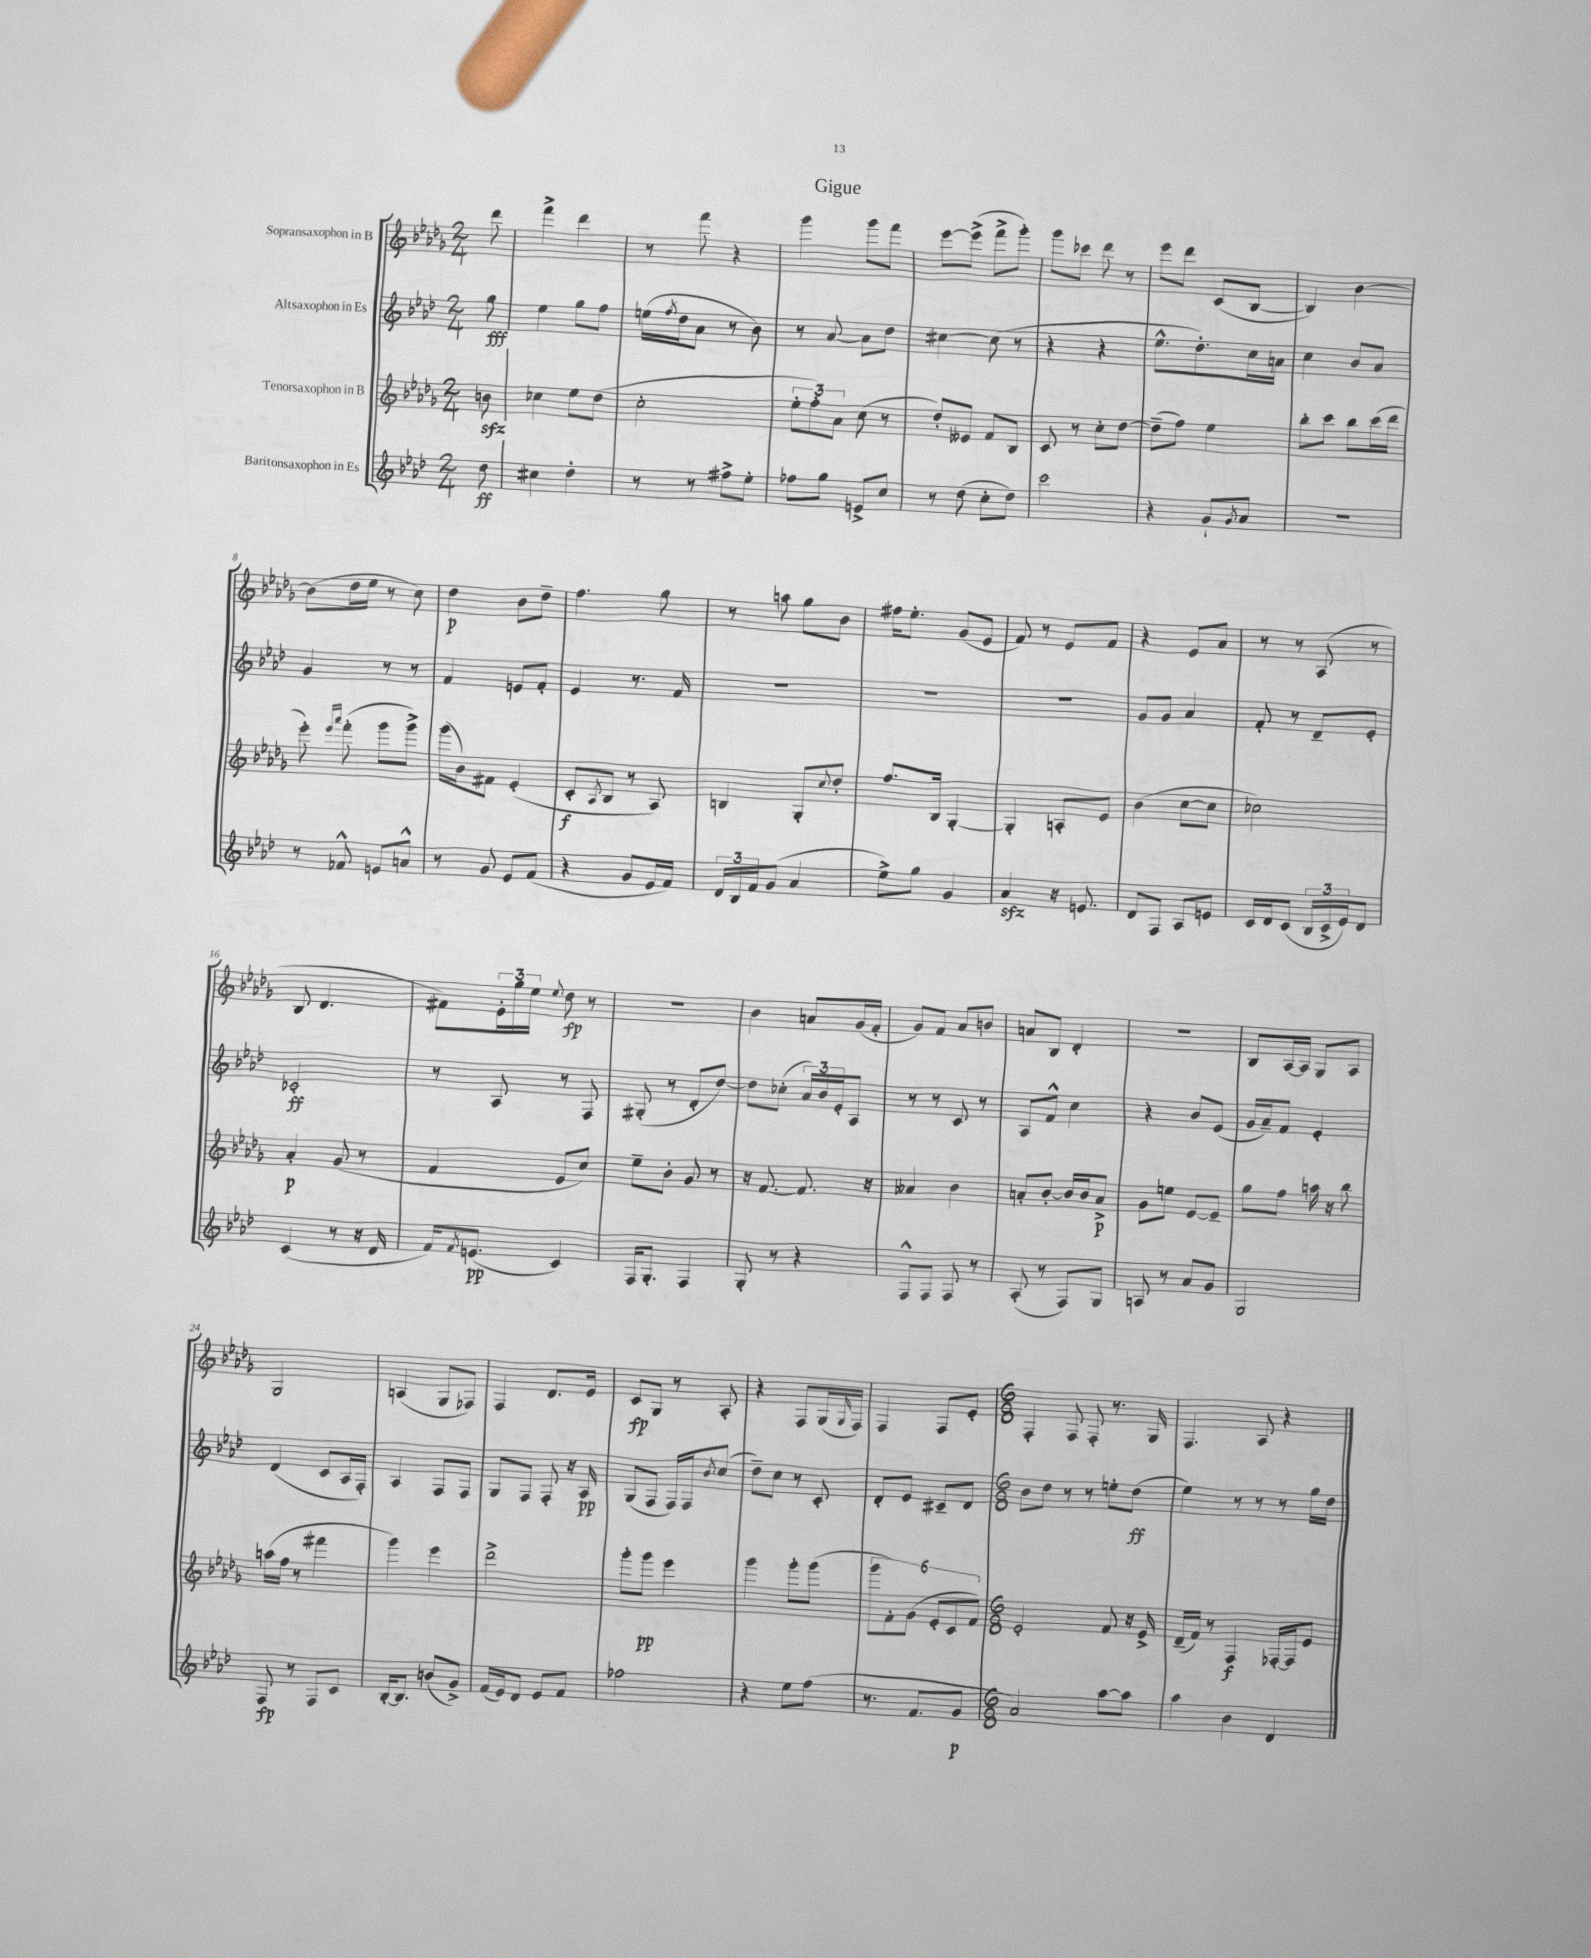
\header { title = "Gigue" }
<<
\new StaffGroup <<
\new Staff = "s0" \with { instrumentName = "Sopransaxophon in B" } {
    \clef treble \key des \major \numericTimeSignature \time 2/4 \partial 8
    des'''8 |
    f'''4-> des'''4 |
    r8 f'''8 r4 |
    ges'''4 ges'''8 f'''8 |
    ees'''8~ ees'''8->( f'''8-> ges'''8-.) |
    ges'''8 ces'''8 des'''8 r8 |
    ees'''8 des'''8 c'8( bes8~ |
    bes4) bes'4~ |
    bes'8( des''16 ees''16 r8 c''8) |
    des''4\p bes'8 des''8-- |
    f''4. ges''8 |
    r8 a''8 ges''8 bes'8 |
    fis''16 ees''8.-. ges'8( ees'8 |
    f'8) r8 ees'8 f'8 |
    r4 ees'8 aes'8 |
    r8 r8 aes8( r8 |
    bes8 des'4. |
    fis'8) \tuplet 3/2 { ees'16-. ges''16 ees''16 } \appoggiatura { ees''8 } des''8\fp r8 |
    r2 |
    bes'4 a'8 ges'16( f'16-. |
    ges'8) f'8 aes'8 b'8 |
    a'8 bes8 des'4-. |
    R2 |
    bes8 aes16~ aes16 ges8 aes8 |
    ges2 |
    a4( ges8 fes8) |
    f4 des'8. ees'16 |
    c'8\fp ges8 r8 aes8-. |
    r4 f8 ges16( \grace { ges16 } f16) |
    f4 f8 ees'8-. |
    \numericTimeSignature \time 6/8 f4-. f8 f8-. r8. ges16 |
    f4. aes8 r4 \bar "|." |
}
\new Staff = "s1" \with { instrumentName = "Altsaxophon in Es" } {
    \clef treble \key aes \major \numericTimeSignature \time 2/4 \partial 8
    g''8\fff |
    ees''4 g''8 f''8 |
    e''16( \acciaccatura { f''8 } des''16 aes'8 r8 bes'8) |
    r8 aes'8~ aes'8 des''8 |
    cis''4~ cis''8( r8 |
    r4 r4 |
    ees''8.-^ des''8.-.) c''16 a'16 |
    c''4 bes'8 aes'8 |
    g'4 r8 r8 |
    f'4 e'8 f'8-. |
    ees'4 r8. f'16 |
    R2 |
    R2 |
    R2 |
    g'8 g'8 aes'4 |
    f'8-. r8 des'8-- ees'8-. |
    ces'2-.\ff |
    r8 aes8 r8 f8 |
    gis8-.( r8 des'8-. des''8~) |
    des''8 ces''8-.( \tuplet 3/2 { aes'16) bes'16 ees'16-. } aes8 |
    r8 r8 c'8 r8 |
    aes8 f'8-^ c''4 |
    r4 bes'8 ees'8( |
    g'16 aes'16--) f'8 ees'4-. |
    des'4( c'8 aes16 f16-.) |
    aes4 f8 f8 |
    g8 f8 f8-. r16 aes16\pp |
    g8( f8 f16) f16 \acciaccatura { bes'8 } c''8( |
    des''8--) c''8 r8 c'8-. |
    des'8-. ees'8 cis'8-- des'8 |
    \numericTimeSignature \time 6/8 bes'8 des''8 r8 r8 e''8-. des''8\ff( |
    ees''4) r8 r8 r8 g''16 des''16 \bar "|." |
}
\new Staff = "s2" \with { instrumentName = "Tenorsaxophon in B" } {
    \clef treble \key des \major \numericTimeSignature \time 2/4 \partial 8
    b'8\sfz |
    ces''4 ees''8 des''8( |
    c''2-. |
    \tuplet 3/2 { ees''8-. f''8-.) aes'8 } c''8( r8 |
    des''8-.) eeses'8 f'8 bes8 |
    c'8 r8 c''8-. des''8~ |
    des''8--( f''8) ees''4 |
    bes''8-. c'''8 bes''8 c'''16( des'''16 |
    ees'''8-.) \grace { ees'''16 aes'''16 } f'''8-.( ges'''8 ges'''8->) |
    ges'''16( bes'16) fis'8 ees'4-.( |
    c'8-.\f \acciaccatura { aes8 } bes8 r8 aes8) |
    b4 ges8-. \appoggiatura { c''8 } des''8-. |
    f''8. bes16 ges4~-. |
    ges4-. a8-. ees'8 |
    bes'4( c''8~ c''8 |
    ces''2) |
    aes'4-.\p ges'8( r8 |
    f'4 ees'8 c''8) |
    ees''8-- bes'8-. ges'8 r8 |
    r16 f'8.~ f'8. r16 |
    aeses'4 bes'4 |
    a'8-. bes'8~-. bes'16 bes'16 a'8->\p |
    ges'8 e''8 ees'8~ ees'8-- |
    ges''8 f''8 a''16 r16 bes''8 |
    a''16( f''16 r8 fis'''4 |
    ges'''4) ees'''4 |
    des'''2-> |
    ges'''8-. ges'''8\pp ees'''4 |
    ges'''4 ges'''8-. ges'''8( |
    \tuplet 6/4 { ges'''8 f'8-.) ges'8( ees'8-. c'8 f'8) } |
    \numericTimeSignature \time 6/8 ees'2-. f'8 r16 ees'16-> |
    des'16--( f'16) r8 f4\f fes16~-. fes16 ees'8 \bar "|." |
}
\new Staff = "s3" \with { instrumentName = "Baritonsaxophon in Es" } {
    \clef treble \key aes \major \numericTimeSignature \time 2/4 \partial 8
    des''8\ff |
    cis''4 des''4-. |
    r8 r8 fis''8-> ees''8-. |
    fes''8 g''8 e'8-> c''8 |
    r8 des''8( c''8-. des''8) |
    c'''2 |
    r4 g'8-! \acciaccatura { g'8 } aes'8 |
    R2 |
    r8 fes'8-^ e'8 a'8-^ |
    r8 g'8 ees'8 f'8( |
    r4 g'8 ees'16 f'16) |
    \tuplet 3/2 { des'16 bes16 f'16 } g'8( aes'4 |
    ees''8->) g''8 g'4 |
    aes'4\sfz r16 e'8. |
    des'8 f8 aes8 e'8 |
    c'16 des'16 c'8( \tuplet 3/2 { bes16 c'16-> ees'16) } des'8 |
    c'4( r8 r16 des'16 |
    f'16) \acciaccatura { f'8 } e'8.\pp( c'4) |
    f16 g8.-. f4 |
    g8-. r8 r4 |
    f8-^ f8 f8 r8 |
    aes8-.( r8 f8) g8 |
    a8 r8 aes'8 g'8 |
    g2 |
    f8\fp r8 f8 c'8 |
    bes16~-. bes8. b'8( g'8->) |
    f'16( ees'16) des'8 ees'8 f'8 |
    fes''2 |
    r4 ees''8 f''8( |
    r8. f'8. g'8\p |
    \numericTimeSignature \time 6/8 aes'2) aes''8~ aes''8 |
    aes''4 bes'4 des'4 \bar "|." |
}
>>
>>
